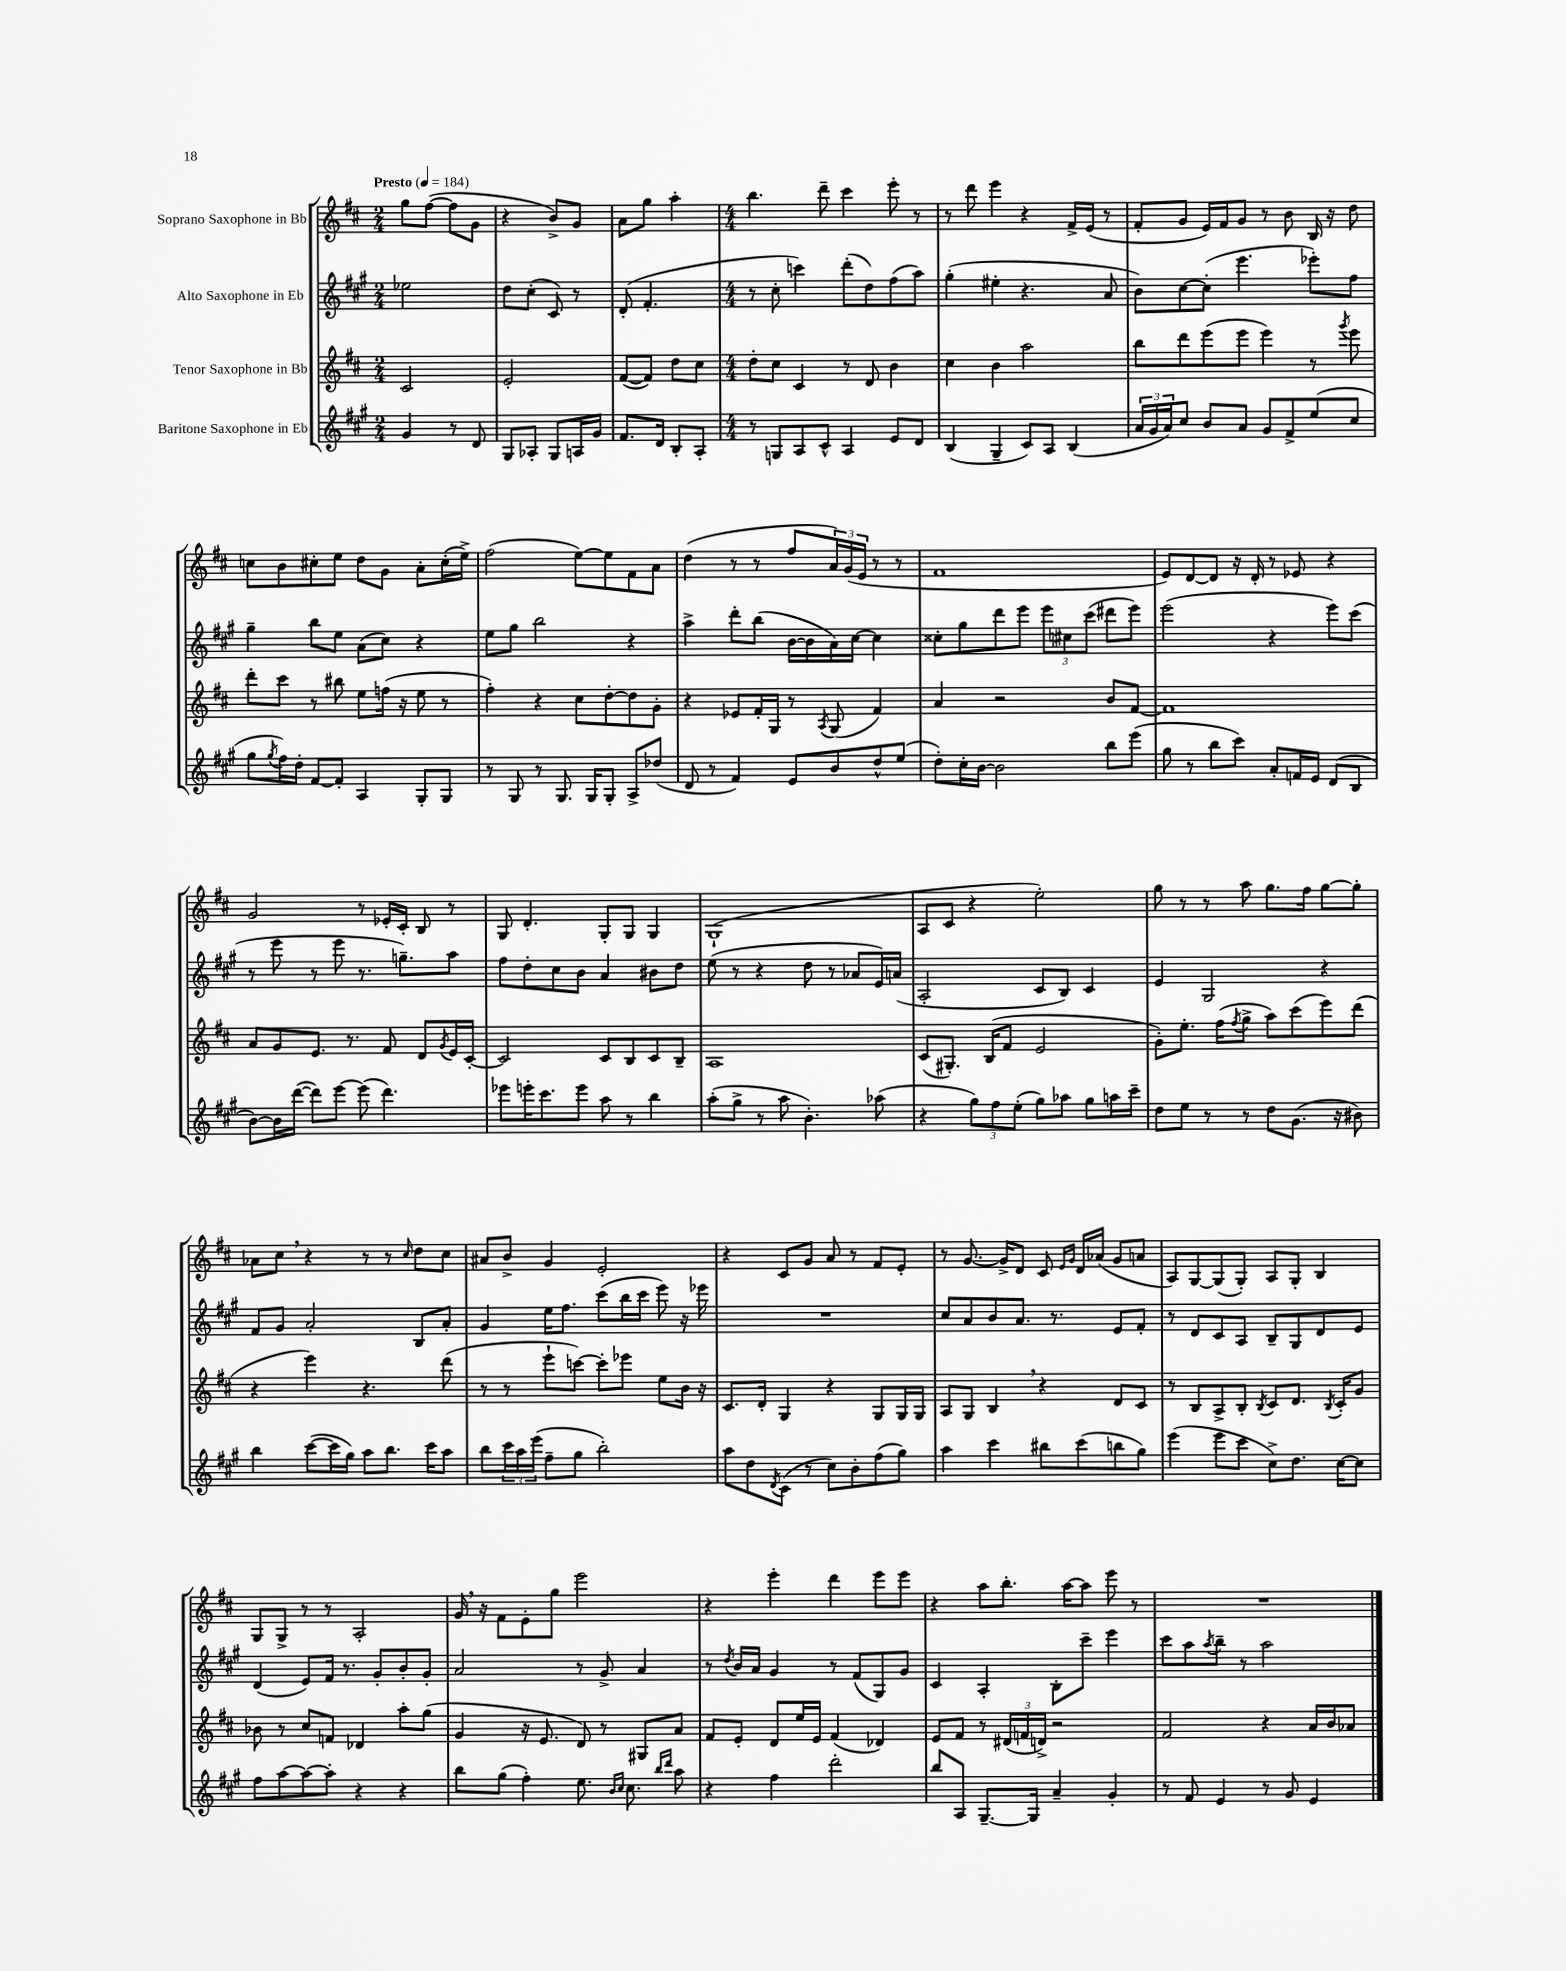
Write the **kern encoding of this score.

**kern	**kern	**kern	**kern
*staff4	*staff3	*staff2	*staff1
*clefG2	*clefG2	*clefG2	*clefG2
*k[f#c#g#]	*k[f#c#]	*k[f#c#g#]	*k[f#c#]
*M2/4	*M2/4	*M2/4	*M2/4
*MM184	*MM184	*MM184	*MM184
4g#/	2c#/	2ee-\	8gg\L
.	.	.	([8ff#\J
8r	.	.	8ff#\]L
8d/	.	.	8g\J
=	=	=	=
8G#/L	2e'/	8dd\L	4r
8A-'/J	.	(8cc#'\J	.
8G#/L	.	8c#/)	8b^/L)
16A/L	.	8r	8g/J
16g#/JJ	.	.	.
=	=	=	=
8.f#/L	([8f#/L	(8d'/	8a\L
.	8f#/]J)	4.f#'/	8gg\J
16d/Jk	.	.	.
8B'/L	8dd\L	.	4aa'\
8A'/J	8cc#\J	.	.
=	=	=	=
*M4/4	*M4/4	*M4/4	*M4/4
8r	8dd'\L	8r	4.bb\
8G/L	8cc#\J	8cc#'\	.
8A/	4c#/	4ccc\)	.
8c#^^/J	.	.	8ddd~\
4A/	8r	(8ddd'\L	4ccc#\
.	8d/	8dd\)	.
8e/L	4b\	(8ff#\	8eee'\
8d/J	.	8aa\J)	8r
=	=	=	=
(4B/	4cc#\	(4gg#'\	8r
.	.	.	8ddd\
4G#~/	4b\	4ee#'\	4eee\
8c#/L)	2aa\	4.r	4r
8A/J	.	.	.
(4B/	.	.	16f#^/LL
.	.	.	(16e/JJ
.	.	8a/	8r
=	=	=	=
24a/LL	8bb\L	8b\L)	8f#'/L
24g#/	.	.	.
24a/J)	.	.	.
8cc#/J	8ddd\	[8cc#\	8g/J
8b/L	(8eee\	(8cc#'\]J	16e/LL)
.	.	.	16f#/J
8a/J	8eee\J	4.eee\	8g/J
8g#/L	4eee\)	.	8r
8f#^/	.	.	8b\
(8ee/	8r	8eee-'\L)	16B/
.	.	.	16r
.	8qggg/	.	.
8cc#/J	8eee\	8ff#\J	8dd\
=	=	=	=
8gg#\L	8ddd'\L	4gg#~\	8cc\L
8qgg#/	.	.	.
16ff#\L)	8ccc#\J	.	8b\
16dd'\JJ	.	.	.
[8f#/L	8r	8bb\L	8cc#'\
8f#'/]J	8bb#\	8ee\J	8ee\J
4A/	8ee\L	(8a\L	8dd\L
.	(16ff\Jk	8cc#\J)	8g\J
.	16r	.	.
8G#'/L	8ee\	4r	8a'\L
8G#/J	8r	.	(16cc#'\L
.	.	.	16ee^\JJ)
=	=	=	=
8r	4ff#'\)	8ee\L	(2ff#\
8G#/	.	8gg#\J	.
8r	4r	2bb\	.
8.G#/	.	.	.
.	8cc#\L	.	[8ee\L)
16G#/LK	.	.	.
8G#'/J	[8dd'\	.	8ee\]
8A^/L	8dd\]	4r	8f#\
(8dd-/J	8g'\J	.	8a\J
=	=	=	=
8d/	4r	4aa^\	(4dd\
8r	.	.	.
4f#/)	8e-/L	8ddd'\L	8r
.	16f#'/L	(8bb\J	8r
.	16G/JJ	.	.
8e/L	8r	[16b\LL	8ff#/L
.	.	16b\]	.
.	8qA/	.	.
8b/	(8G/	16a\)	24a/L)
.	.	.	(24g/
.	.	[16cc#\JJ	.
.	.	.	24e/JJ
8dd^^/	4f#/)	4cc#\]	8r
(8ee/J	.	.	8r
=	=	=	=
8dd'\L)	4a/	8cc##'\L	1f#
16cc#'\L	.	8gg#\	.
[16b\JJ	.	.	.
2b\]	2r	8ddd\	.
.	.	8eee\J	.
.	.	12eee\L	.
.	.	12cc#\	.
.	.	(12ccc#\J	.
8bb\L	8b/L	8ddd#\L	.
(8eee\J	[8f#/J	8eee\J)	.
=	=	=	=
8gg#\	1f#]	(2eee\	8e/L)
8r	.	.	[8d/
8bb\L	.	.	8d/]J
8ccc#\J)	.	.	16r
.	.	.	16d'/
8a'/L	.	4r	8r
16f/L	.	.	8e-/
16e/JJ	.	.	.
(8d/L	.	8eee\L)	4r
8B/J	.	(8ccc#\J	.
=	=	=	=
[8b\L)	8a/L	8r	2g/
16b\]L	8g/	8eee\	.
([16ddd\JJ	.	.	.
8ddd\]L)	8.e/J	8r	.
[8eee\J	.	8eee\	.
.	8.r	.	.
(8eee\]	.	8.r	8r
4.ddd\)	8f#/	.	16e-'/LL
.	.	8.gg~\L)	16c#'/JJ
.	8d/L	.	8B/
.	8qg/	.	.
.	16e/L	8aa\J	8r
.	[16c#'/JJ	.	.
=	=	=	=
8eee-\L	2c#/]	8ff#\L	8G/
16eee'\K	.	8dd'\	4.d'/
8.ccc#\	.	.	.
.	.	8cc#\	.
8eee\J	.	8b\J	.
8aa\	8c#/L	4a/	8G'/L
8r	8B/	.	8G/J
4bb\	8c#/	8b#\L	4G/
.	8B~/J	8dd\J	.
=	=	=	=
(8aa'\L	1A	(8ee\	(1G`
8gg#^\J	.	8r	.
8r	.	4r	.
8aa\	.	.	.
4.b'\)	.	8dd\	.
.	.	8r	.
.	.	8a-/L	.
(8aa-\	.	16e/L)	.
.	.	(16a/JJ	.
=	=	=	=
4r	(8c#/L	2A'/	8A/L
.	8.G#'/J)	.	8c#/J
12gg#\L)	.	.	4r
.	(16B/LK	.	.
12ff#\	.	.	.
.	8f#/J	.	.
(12ee'\J	.	.	.
8gg#\L)	2e/	8c#/L	2ee'\)
8aa-\J	.	8B/J)	.
8gg#\L	.	4c#/	.
16aa\L	.	.	.
16ccc#~\JJ	.	.	.
=	=	=	=
8dd\L	8g'\L)	4e/	8gg\
8ee\J	8.ee'\J	.	8r
8r	.	2G#/	8r
.	(16ff#\LK	.	.
.	8qff#/	.	.
8r	8gg^\J	.	8aa\
8dd\L	8aa\L)	.	8.gg\L
(8.g#\J	(8ccc#\	.	.
.	.	.	16ff#\Jk
.	8eee\)	4r	[8gg\L
16r	.	.	.
8b#\)	(8ddd\J	.	8gg'\]J
=	=	=	=
4bb\	4r	8f#/L	8a-\L
.	.	8g#/J	8cc#\J
([8ccc#\L	4eee\)	2a'/	4r
16ccc#\]L	.	.	.
16gg#\JJ)	.	.	.
8aa\L	4.r	.	8r
8.bb\J	.	.	8r
.	.	.	16qqcc#/
.	.	8B/L	8dd\L
16ccc#\LK	.	.	.
8aa\J	(8ddd\	8a'/J	8cc#\J
=	=	=	=
8bb\L	8r	4g#/	8a#/L
24ccc#\L	8r	.	8b^/J
24aa\	.	.	.
(24eee\JJ	.	.	.
8ff#~\L	8eee`\L	16ee\LK	4g/
.	.	8.ff#\J	.
8gg#\J	[8ccc\J)	.	.
2bb'\)	8ccc'\]L	(8ccc#\L	2e'/
.	8eee-\J	16bb\L	.
.	.	16ccc#\JJ	.
.	8ee\L	8eee\)	.
.	16b\Jk	16r	.
.	16r	16eee-\	.
=	=	=	=
8aa\L	8.c#/L	1r	4r
8dd\	.	.	.
.	16d'/Jk	.	.
8qd/	.	.	.
(8c#\J	4G/	.	8c#/L
8r	.	.	8g/J
8cc#\L)	4r	.	8a/
8b'\	.	.	8r
(8ff#\	8G/L	.	8f#/L
8gg#\J)	16G/L	.	8e'/J
.	16G/JJ	.	.
=	=	=	=
4aa\	8A/L	8cc#/L	8r
.	8G/J	8a/	[8.g/
4ccc#\	4B/	8b/	.
.	.	.	16g^/]LK
.	.	8.a/J	8d/J
8bb#\L	4r	.	8c#/
.	.	8.r	.
.	.	.	16qqe/LL
.	.	.	16qqg/JJ
(8ccc#\	.	.	16d/LL
.	.	.	(16a-/JJ
8bb\	8d/L	8e/L	8g/L
8gg#\J)	8c#/J	8f#'/J	8a/J
=	=	=	=
(4eee\	8r	8r	8A/L)
.	8B/L	8d/L	[8G/
8eee\L	8A^/	8c#/	(8G/]
8ccc#\J	8B'/J	8A/J	8G'/J)
.	8qB/	.	.
8cc#^\L)	8c#/L	8B~/L	8A/L
8.dd\J	8.d/J	8G#/	8G'/J
.	.	8d/	4B/
.	8qB/	.	.
[16cc#\LK	16c#'/LK	.	.
8cc#\]J	8g/J	8e/J	.
=	=	=	=
8ff#\L	8b-\	(4d/	8G/L
[8aa\	8r	.	8G^/J
8aa\_	8cc#/L	8e/L)	8r
8aa'\]J	8f/J	16f#/Jk	8r
.	.	8.r	.
4r	4d-/	.	2A'/
.	.	8g#'/L	.
4r	8aa'\L	8b'/	.
.	(8gg\J	8g#'/J	.
=	=	=	=
8bb\L	4g/	2a/	16g/
.	.	.	16r
(8gg#\J	.	.	8f#\L
4ff#'\)	16r	.	8e'\
.	8.e/	.	.
.	.	.	8gg\J
8.ee\	8d/)	8r	2eee\
.	8r	8g#^/	.
16qqb/LL	.	.	.
16qqcc#/JJ	.	.	.
8.cc#\	.	.	.
.	8G#/L	4a/	.
16qqbb/LL	.	.	.
16qqddd/JJ	.	.	.
8aa\	8a/J	.	.
=	=	=	=
4r	8f#/L	8r	4r
.	.	8qdd/	.
.	8e'/J	16b/LL	.
.	.	16a/JJ	.
4ff#\	8d/L	4g#/	4eee'\
.	16ee/L	.	.
.	16e/JJ	.	.
2ddd'\	(4f#/	8r	4ddd\
.	.	(8f#/L	.
.	4d-/)	8G#/)	8eee\L
.	.	8g#/J	8eee\J
=	=	=	=
8bb/L	8e/L	4c#/	4r
8A/J	8f#/J	.	.
[8.G#~/L	8r	4A'/	8aa\L
.	(24d#/LL	.	8.bb'\J
.	24f/	.	.
16G#/]Jk	.	.	.
.	24d^/JJ)	.	.
4a~/	2r	8B'\L	.
.	.	.	[16aa\LK
.	.	8ccc#~\J	8aa\]J
4g#'/	.	4eee\	8eee\
.	.	.	8r
=	=	=	=
8r	2f#/	8ccc#\L	1r
8f#/	.	8aa\	.
.	.	8qaa/	.
4e/	.	8bb~\J	.
.	.	8r	.
8r	4r	2aa\	.
8g#/	.	.	.
4e/	16a/LL	.	.
.	16b/J	.	.
.	8a-/J	.	.
==	==	==	==
*-	*-	*-	*-
